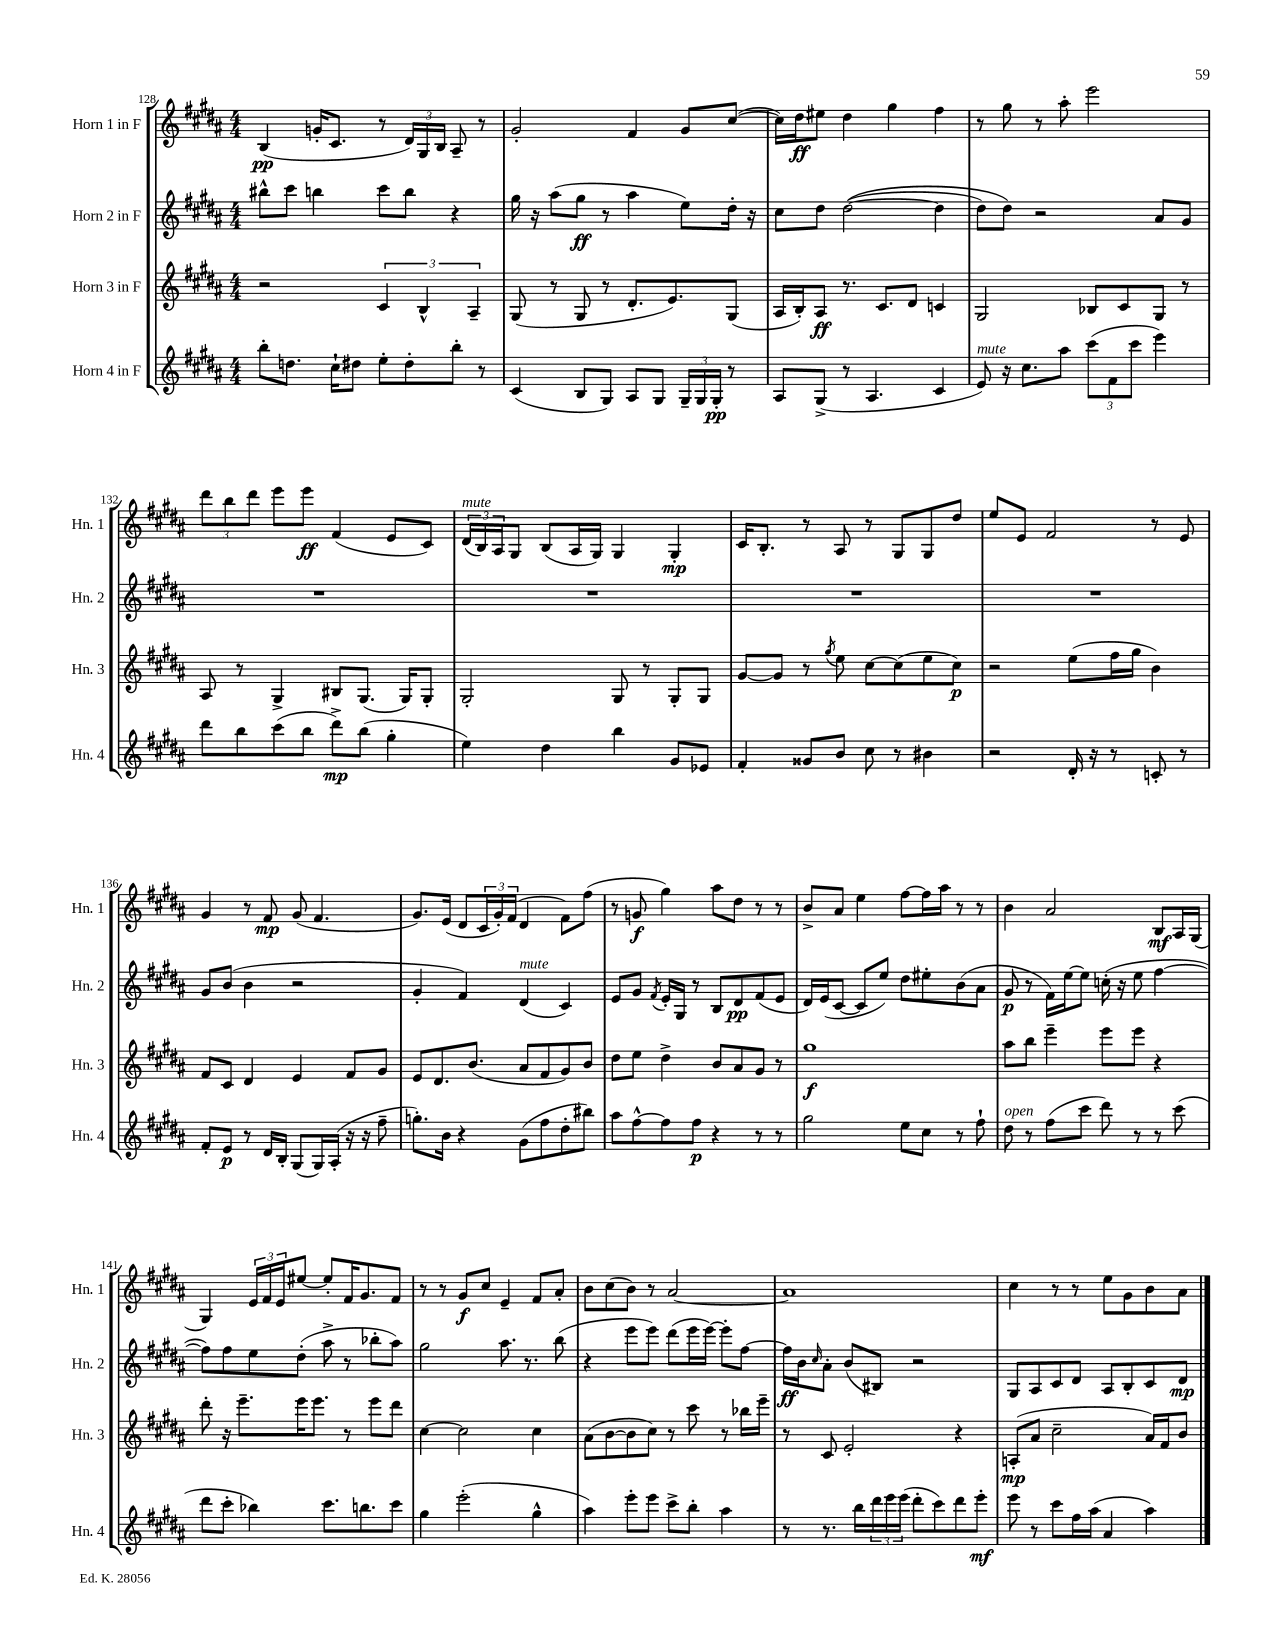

**kern	**kern	**kern	**kern
*staff4	*staff3	*staff2	*staff1
*clefG2	*clefG2	*clefG2	*clefG2
*k[f#c#g#d#a#]	*k[f#c#g#d#a#]	*k[f#c#g#d#a#]	*k[f#c#g#d#a#]
*M4/4	*M4/4	*M4/4	*M4/4
8bb'	2r	8bb#^^	(4B
8.dd	.	8ccc#	.
.	.	4bb	16g'
16cc#`	.	.	8.c#
8dd#	.	.	.
8ee'	6c#	8ccc#	8r
8dd#'	.	8bb	24d#)
.	6B^^	.	24G#
.	.	.	24B
8bb'	.	4r	8A#~
.	6A#~	.	.
8r	.	.	8r
=	=	=	=
(4c#	(8G#	16gg#	2g#'
.	.	16r	.
.	8r	(8aa#	.
8B	8G#	8gg#	.
8G#)	8r	8r	.
8A#	8.d#'	4aa#	4f#
8G#	.	.	.
.	8.e)	.	.
24G#~	.	8ee)	8g#
24G#	.	.	.
24G#'	.	.	.
8r	(8G#	16dd#'	([8cc#
.	.	16r	.
=	=	=	=
8A#	16A#	8cc#	16cc#])
.	16B')	.	16dd#
(8G#^	8A#	8dd#	8ee#
8r	8.r	&(([2dd#	4dd#
4.A#	.	.	.
.	8.c#	.	.
.	.	.	4gg#
.	8d#	.	.
4c#	4c	4dd#]	4ff#
=	=	=	=
8e)	2G#	8dd#)	8r
16r	.	8dd#&)	8gg#
8.cc#	.	.	.
.	.	2r	8r
8aa#	.	.	8aa#'
(12ccc#	8B-	.	2eee
12f#	.	.	.
.	8c#	.	.
12ccc#	.	.	.
4eee)	8G#	8a#	.
.	8r	8g#	.
=	=	=	=
8ddd#	8A#	1r	12ddd#
.	.	.	12bb
8bb	8r	.	.
.	.	.	12ddd#
(8ccc#	4G#^	.	8eee
8bb	.	.	8eee
8ddd#^)	8B#	.	(4f#
(8bb	(8.G#	.	.
4gg#'	.	.	8e
.	16G#)	.	.
.	8G#'	.	8c#)
=	=	=	=
4ee)	2G#'	1r	(24d#
.	.	.	24B)
.	.	.	24A#
.	.	.	8G#
4dd#	.	.	(8B
.	.	.	16A#
.	.	.	16G#)
4bb	8G#	.	4G#
.	8r	.	.
8g#	8G#'	.	4G#'
8e-	8G#	.	.
=	=	=	=
4f#'	[8g#	1r	16c#
.	.	.	8.B'
.	8g#]	.	.
8g##	8r	.	8r
.	8qgg#	.	.
8b	8ee	.	8A#
8cc#	[8cc#	.	8r
8r	(8cc#]	.	8G#
4b#	8ee	.	8G#
.	8cc#)	.	8dd#
=	=	=	=
2r	2r	1r	8ee
.	.	.	8e
.	.	.	2f#
16d#'	(8ee	.	.
16r	.	.	.
8r	16ff#	.	.
.	16gg#	.	.
8c'	4b)	.	8r
8r	.	.	8e
=	=	=	=
8f#'	8f#	8g#	4g#
8e	8c#	(8b	.
8r	4d#	4b	8r
16d#	.	.	8f#
16B'	.	.	.
(8G#	4e	2r	(8g#
16G#)	.	.	4.f#
(16A#'	.	.	.
16r	8f#	.	.
16r	.	.	.
8ff#~	8g#	.	.
=	=	=	=
8.gg')	8e	4g#'	8.g#)
.	8.d#	.	.
16b	.	.	(16e
4r	.	4f#)	8d#
.	(8.b	.	.
.	.	.	24c#
.	.	.	24g#')
.	.	.	(24f#
(8g#	8a#	(4d#	4d#
8ff#	8f#	.	.
8dd#'	8g#)	4c#)	8f#)
8bb#)	8b	.	(8ff#
=	=	=	=
8aa#	8dd#	8e	8r
[8ff#^^	8ee	8g#	8g
.	.	8qf#	.
8ff#]	4dd#^	16e'	4gg#)
.	.	16G#	.
8ff#	.	8r	.
4r	8b	8B	8aa#
.	8a#	8d#	8dd#
8r	8g#	(8f#	8r
8r	8r	8e	8r
=	=	=	=
2gg#	1gg#	16d#)	8b^
.	.	(16e	.
.	.	[8c#	8a#
.	.	8c#]	4ee
.	.	8ee)	.
8ee	.	8dd#	[8ff#
8cc#	.	8ee#'	16ff#]
.	.	.	16aa#
8r	.	(8b	8r
8ff#`	.	8a#	8r
=	=	=	=
8dd#	8aa#	8g#	4b
8r	8bb	8r	.
(8ff#	4eee~	16f#)	2a#
.	.	[16ee	.
8ccc#	.	8ee]	.
8ddd#)	8eee	(16cc'	.
.	.	16r	.
8r	8eee	8ee	.
8r	4r	[4ff#	8B
(8ccc#	.	.	16A#
.	.	.	(16G#
=	=	=	=
8ddd#	8ddd#'	8ff#])	4G#)
8ccc#'	16r	8ff#	.
.	8.eee~	.	.
4bb-)	.	8ee	24e
.	.	.	24f#
.	.	.	24e
.	16eee	(8dd#'	[8ee#
.	8.eee	.	.
8.ccc#	.	8aa#^	8ee#']
.	8r	8r	16f#
8.bb	.	.	8.g#
.	8eee	8bb-'	.
8ccc#	8ddd#	8aa#)	8f#
=	=	=	=
4gg#	[4cc#	2gg#	8r
.	.	.	8r
(2eee'	2cc#]	.	8g#
.	.	.	8cc#
.	.	8.aa#	4e~
.	.	8.r	.
4gg#^^	4cc#	.	8f#
.	.	(8bb	8a#'
=	=	=	=
4aa#)	(8a#	4r	8b
.	[8b	.	(8cc#
8eee'	8b]	8eee	8b)
8eee	8cc#)	8eee)	8r
8ccc#^	8r	(8ddd#	[2a#
8bb'	8ccc#	16eee	.
.	.	[16eee)	.
4aa#	8r	8eee']	.
.	16bb-	[8ff#	.
.	16eee~	.	.
=	=	=	=
8r	8r	16ff#]	1a#]
.	.	16b	.
.	.	16qqcc#	.
8.r	8c#	8a#'	.
.	2e'	(8b	.
16bb	.	.	.
24ddd#	.	8B#)	.
24eee	.	.	.
(24eee	.	.	.
8ddd#'	.	2r	.
8ccc#)	.	.	.
8ddd#	4r	.	.
8eee'	.	.	.
=	=	=	=
8eee	(8A'	8G#	4cc#
8r	8a#	8A#	.
8ccc#	2cc#~	8c#	8r
16ff#	.	8d#	8r
(16aa#	.	.	.
4a#	.	8A#	8ee
.	.	8B'	8g#
4aa#)	16a#)	8c#	8b
.	16f#	.	.
.	8b	8d#	8a#
==	==	==	==
*-	*-	*-	*-
